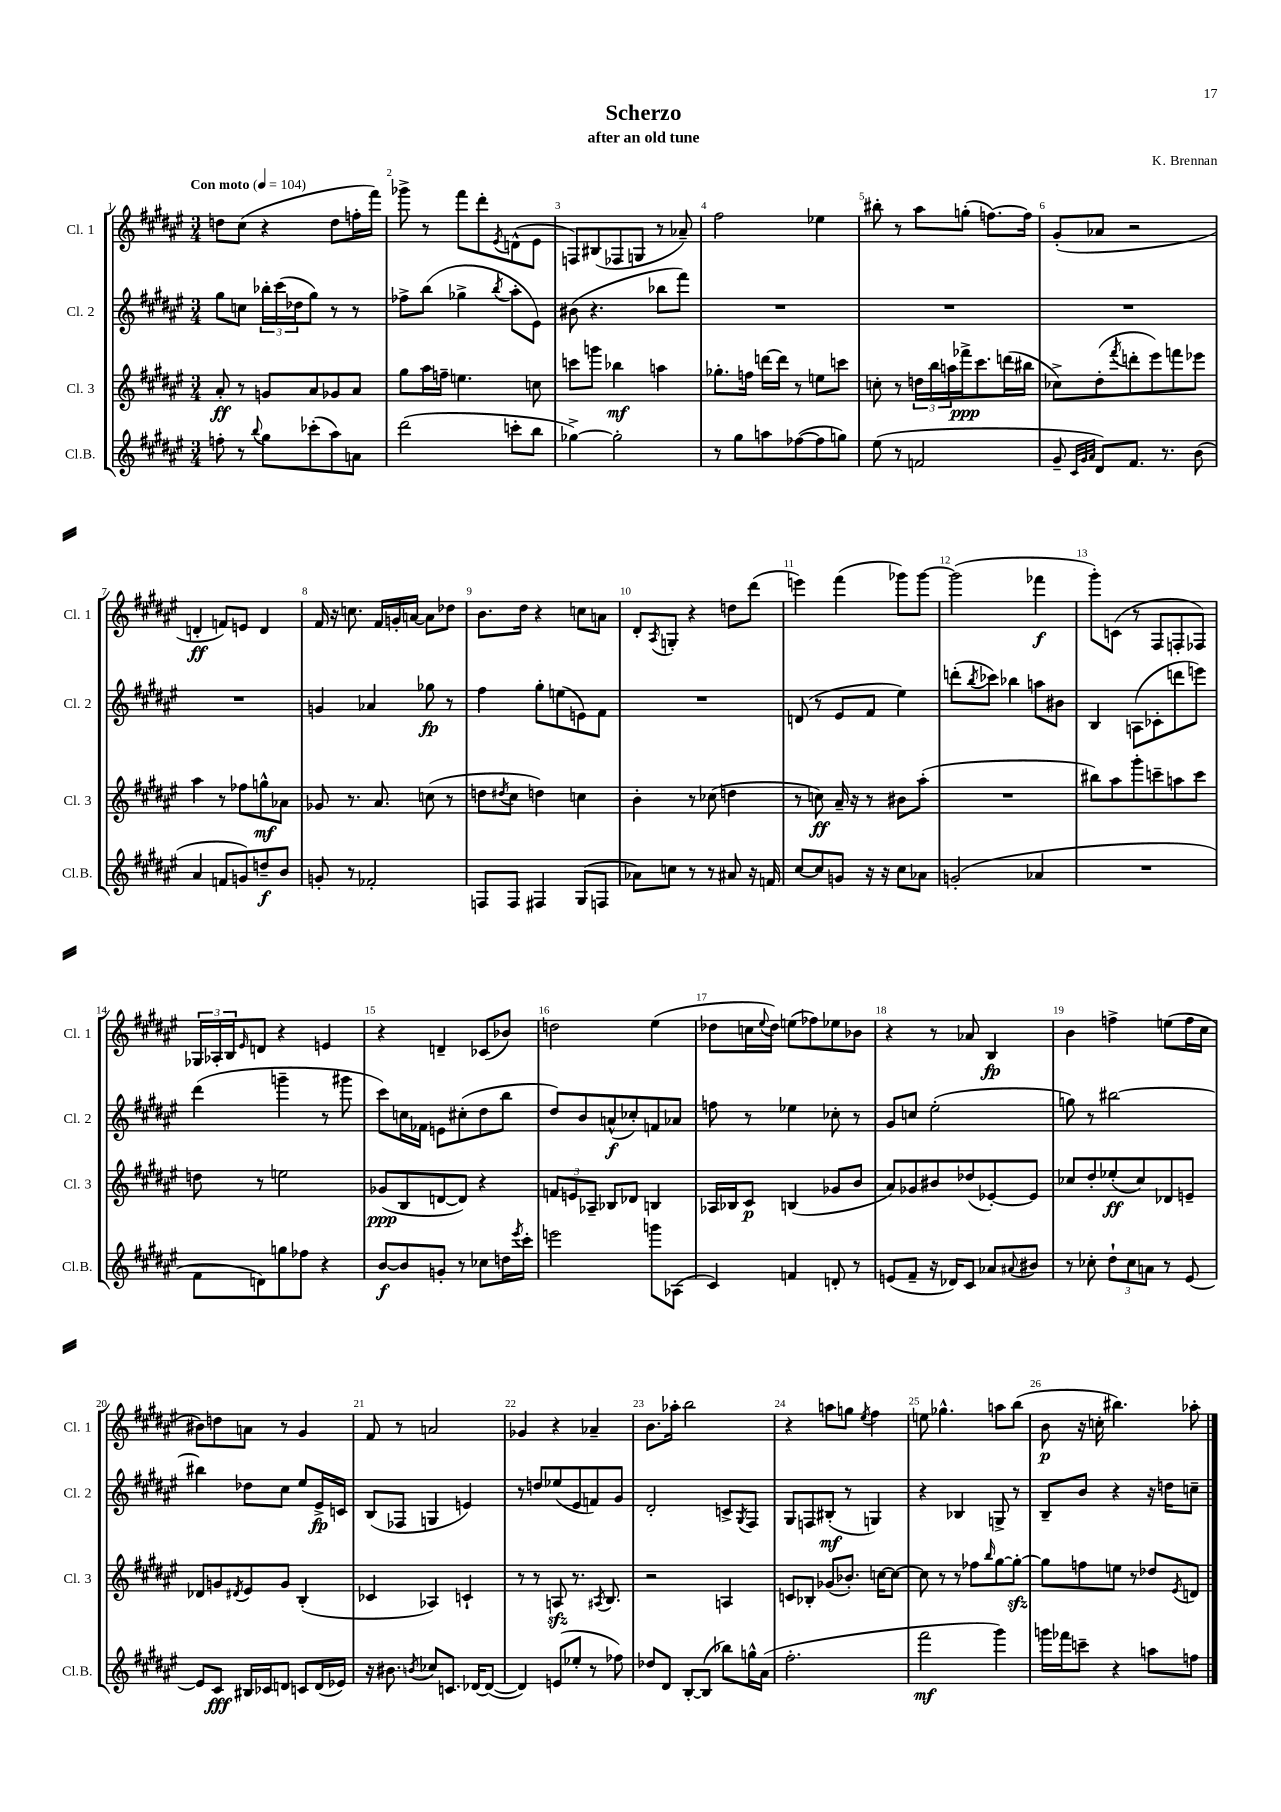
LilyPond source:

\header { title = "Scherzo" composer = "K. Brennan" subtitle = "after an old tune" }
<<
\new StaffGroup <<
\new Staff = "s0" \with { instrumentName = "Cl. 1" shortInstrumentName = "Cl. 1" } {
    \clef treble \key fis \major \numericTimeSignature \time 3/4 \tempo "Con moto" 4 = 104
    d''8 cis''8( r4 d''8 f''16-. fis'''16) |
    ges'''8-> r8 fis'''8 dis'''8-. \acciaccatura { eis'8 } d'8-^( eis'8 |
    f8) bis8( fes8 g8 r8 aes'8--) |
    fis''2 ees''4 |
    bis''8-. r8 ais''8 g''8-.( f''8.~) f''16 |
    gis'8-.( aes'8 r2 |
    d'4-.\ff f'8) e'8 d'4 |
    fis'16 r16 c''8. fis'16 g'16-. a'16~ a'8 des''8 |
    b'8. dis''16 r4 c''8 a'8 |
    dis'8-. \acciaccatura { ais8 } g8-. r4 d''8 dis'''8( |
    e'''4) fis'''4( ges'''8) ges'''8~ |
    ges'''2( fes'''4\f |
    gis'''8-.) c'8( r8 fis8 f8-. fes8) |
    \tuplet 3/2 { ges16 aes16-. b16 } \grace { eis'16 } d'8 r4 e'4 |
    r4 d'4-- ces'8( bes'8) |
    d''2 eis''4( |
    des''8 c''16 \appoggiatura { eis''8 } des''16) e''8( fes''8) ees''8 bes'8 |
    r4 r8 aes'8 b4\fp |
    b'4 f''4-> e''8( f''16 cis''16 |
    bis'8) d''8 a'8 r8 gis'4 |
    fis'8 r8 a'2 |
    ges'4 r4 aes'4-- |
    b'8. aes''16-. b''2 |
    r4 a''8 g''8 \acciaccatura { eis''8 } fis''4 |
    e''8 ges''4.-^ a''8 b''8( |
    b'8\p r16 c''16-. bis''4.) aes''8-. \bar "|." |
}
\new Staff = "s1" \with { instrumentName = "Cl. 2" shortInstrumentName = "Cl. 2" } {
    \clef treble \key fis \major \numericTimeSignature \time 3/4
    gis''8 c''8 \tuplet 3/2 { bes''16-. cis'''16( des''16 } gis''8) r8 r8 |
    fes''8-> b''8( ges''4-> \acciaccatura { b''8 } ais''8-. eis'8) |
    bis'8( r4. bes''8 fis'''8) |
    R2. |
    R2. |
    R2. |
    R2. |
    g'4 aes'4 ges''8\fp r8 |
    fis''4 gis''8-. e''8( e'8) fis'8 |
    R2. |
    d'8( r8 eis'8 fis'8 eis''4) |
    d'''8-.( \acciaccatura { b''8 } ces'''8) bes''4 a''8 bis'8 |
    b4 a8( ces'8-. d'''8 e'''8) |
    dis'''4( g'''4-- r8 gis'''8 |
    cis'''8) c''16 fes'16 e'8 cis''8-.( dis''8 b''8 |
    dis''8) b'8 a'8-^\f( ces''8-.) f'8 aes'8 |
    f''8 r8 ees''4 ces''8-. r8 |
    gis'8 c''8 eis''2-.( |
    g''8) r8 bis''2~ |
    bis''4 des''8 cis''8 eis''8 eis'16->\fp c'16 |
    b8( fes8 g4 e'4) |
    r8 d''8 ees''8( eis'8 f'8) gis'8 |
    dis'2-. c'8-> \acciaccatura { gis8 } fis8 |
    gis8 f8 bis8-.\mf( r8 g4) |
    r4 bes4 g8-> r8 |
    b8-- b'8 r4 r16 d''16 c''8-- \bar "|." |
}
\new Staff = "s2" \with { instrumentName = "Cl. 3" shortInstrumentName = "Cl. 3" } {
    \clef treble \key fis \major \numericTimeSignature \time 3/4
    ais'8-.\ff r8 g'8 ais'8 ges'8 ais'8 |
    gis''8 ais''16 f''16-- e''4. c''8 |
    c'''8 g'''8 bes''4\mf a''4 |
    ges''8.-. f''16 d'''16~ d'''16 r8 e''8 c'''8 |
    c''8-. r8 \tuplet 3/2 { d''16 b''16 a''16 } fes'''16->\ppp cis'''8. d'''16( bis''16 |
    ces''8->) dis''8-.( \acciaccatura { fis'''8 } d'''8-. eis'''8) f'''8 ees'''8 |
    ais''4 r8 fes''8 g''8-^\mf aes'8 |
    ges'8 r8. ais'8. c''8( r8 |
    d''8 \acciaccatura { dis''8 } cis''8 d''4) c''4 |
    b'4-. r8 ces''8( d''4 |
    r8 c''8\ff) ais'16-- r16 r8 bis'8 ais''8-.( |
    R2. |
    bis''8) ais''8 gis'''8-. c'''8-- a''8 c'''8 |
    d''8 r8 e''2 |
    ges'8\ppp( b8 d'8~ d'8) r4 |
    \tuplet 3/2 { f'8 e'8 aes8-- } bes8 des'8 b4 |
    aes16 bes16 cis'8\p b4( ges'8 b'8 |
    ais'8) ges'8 bis'8 des''8( ees'8~-.) ees'8 |
    ces''8 dis''8-. ees''8-.\ff( ces''8) des'8 e'8-- |
    des'8 g'8 \acciaccatura { dis'8 } eis'8 g'8 b4-.( |
    ces'4 aes4) c'4-! |
    r8 r8 a8\sfz r8. \acciaccatura { ais8 } b8. |
    r2 a4 |
    c'8 bes8-. ges'8( bes'8.-.) c''16~ c''8~ |
    c''8 r8 r8 fes''8 \grace { b''16 } gis''8~ gis''8~-.\sfz |
    gis''8 f''8 e''8 r8 des''8 \acciaccatura { eis'8 } d'8 \bar "|." |
}
\new Staff = "s3" \with { instrumentName = "Cl.B." shortInstrumentName = "Cl.B." } {
    \clef treble \key fis \major \numericTimeSignature \time 3/4
    f''8-. r8 \appoggiatura { b''8 } gis''8 ces'''8-.( ais''8) a'8 |
    dis'''2( c'''8-. b''8 |
    ges''4~->) ges''2-. |
    r8 gis''8 a''8 fes''8~( fes''8 g''8) |
    eis''8( r8 f'2 |
    gis'8-- \grace { cis'32 gis'32 ais'32 } dis'8) fis'8. r8. b'8( |
    ais'4 f'8 g'8) d''8--\f b'8 |
    g'8-. r8 fes'2-. |
    f8 f8 fis4 gis8( f8 |
    aes'8) c''8 r8 r8 ais'8 r16 f'16 |
    cis''8~ cis''8 g'8 r16 r16 cis''8 aes'8 |
    g'2-.( aes'4 |
    R2. |
    fis'8 d'8) g''8 fes''8 r4 |
    b'8~\f b'8 g'8-. r8 ces''8 d''16 \acciaccatura { eis'''8 } cis'''16-. |
    e'''2 g'''8 aes8( |
    cis'4) f'4 d'8-. r8 |
    e'8( fis'8-- r16 des'16) cis'8 aes'8 \appoggiatura { ais'8 } bis'8 |
    r8 ces''8-. \tuplet 3/2 { dis''8-! ces''8 a'8 } r8 eis'8~ |
    eis'8 cis'8\fff bis16 ces'16 d'8 c'8 d'16( ees'16) |
    r16 bis'8. \acciaccatura { b'8 } ces''8 c'8. des'16~ des'8~( |
    des'4) e'8( ees''8-. r8 fes''8) |
    des''8 dis'8 b8~-. b8( bes''8) g''16-^ ais'16( |
    fis''2.-. |
    fis'''2\mf gis'''4) |
    g'''16 fes'''16 c'''8-- r4 a''8 f''8 \bar "|." |
}
>>
>>
\layout { \context { \Score \override BarNumber.break-visibility = ##(#f #t #t) barNumberVisibility = #all-bar-numbers-visible } }
